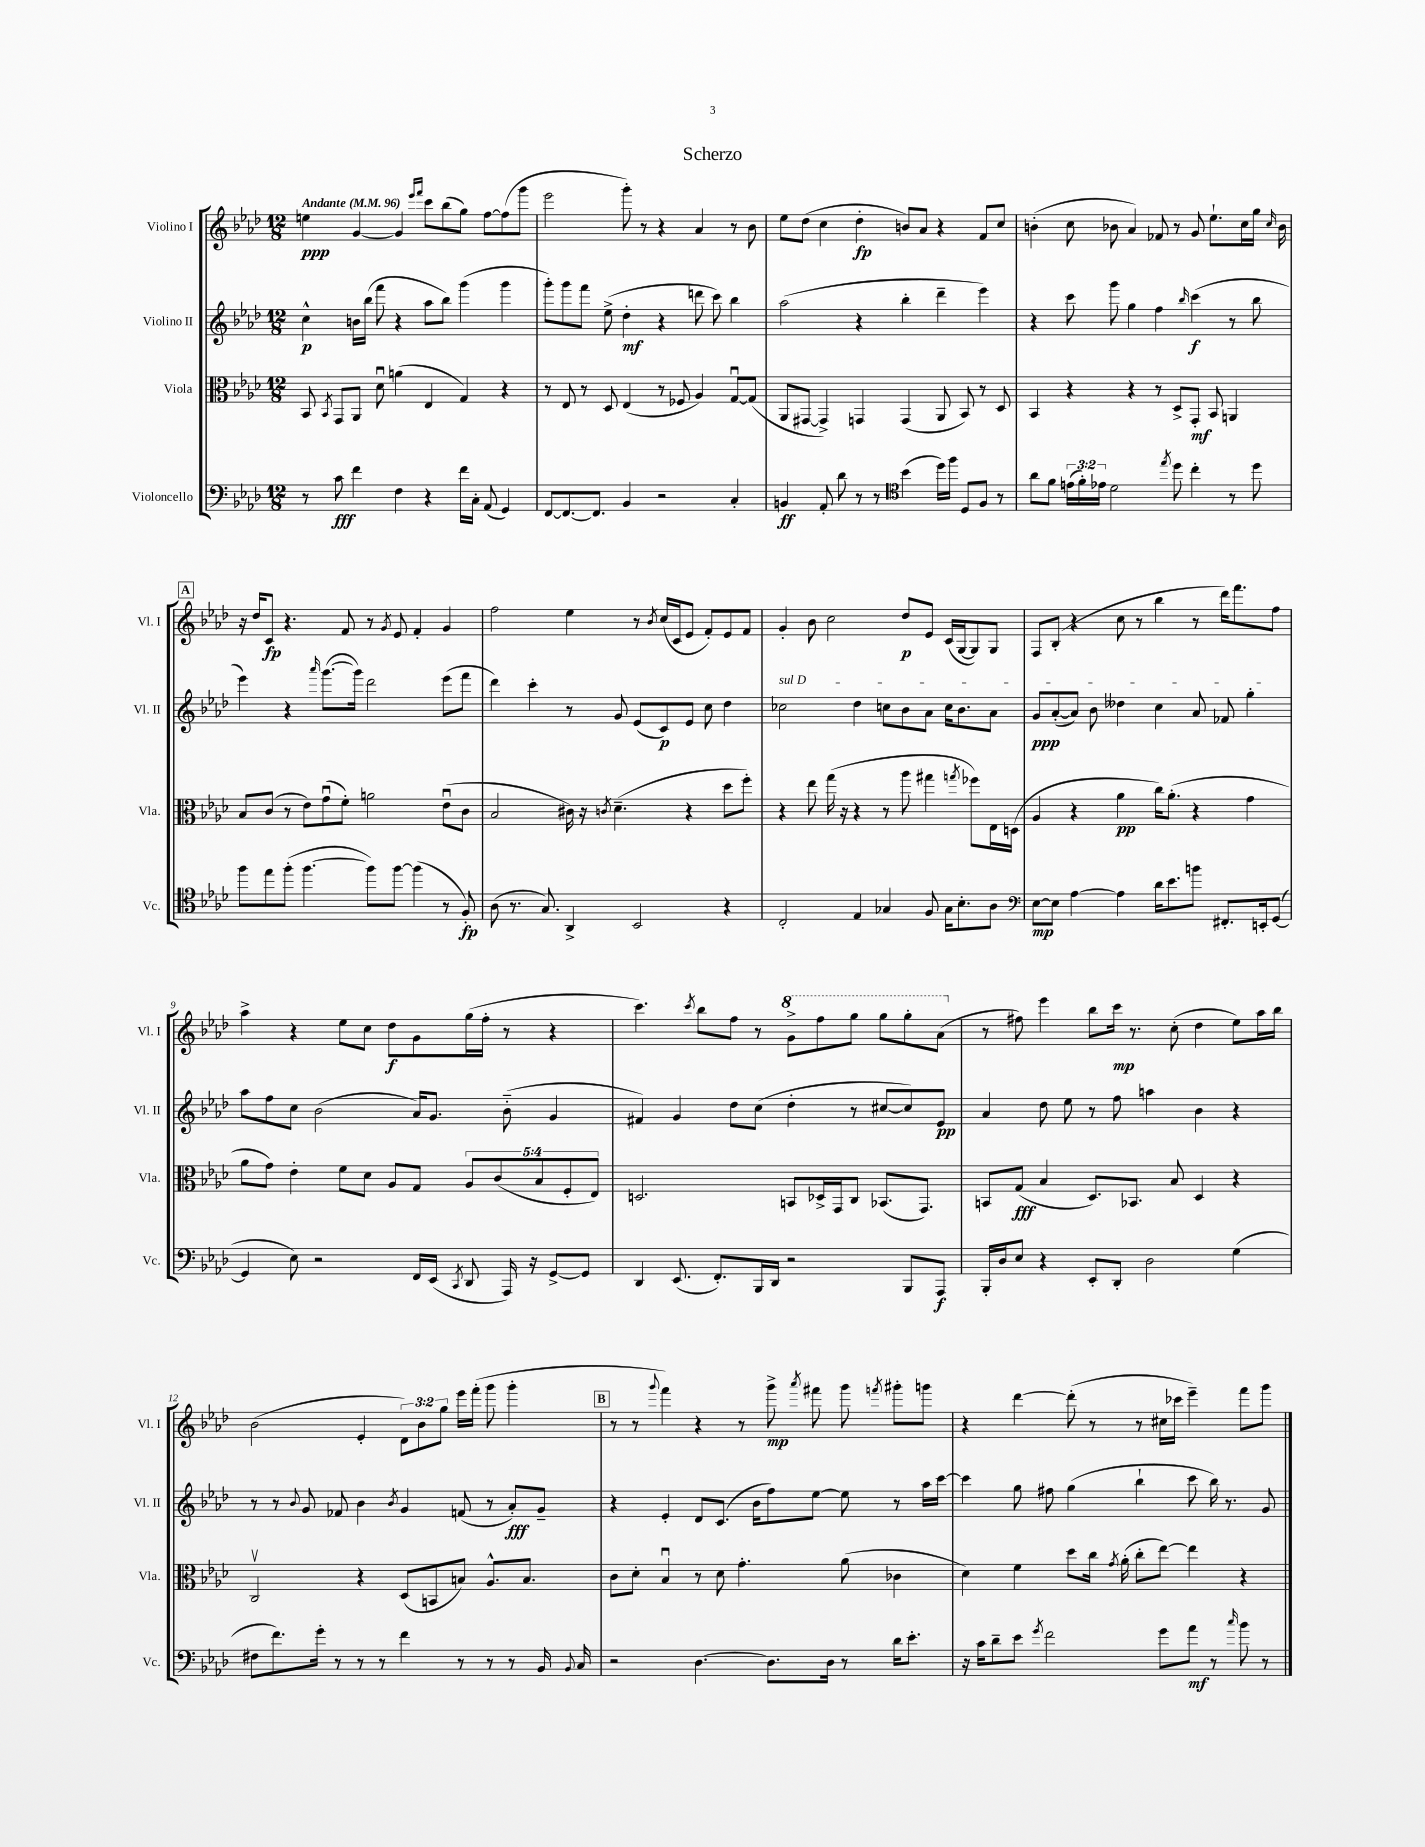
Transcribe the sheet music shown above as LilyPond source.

\header { title = "Scherzo" }
<<
\new StaffGroup <<
\new Staff = "s0" \with { instrumentName = "Violino I" shortInstrumentName = "Vl. I" } {
    \clef treble \key aes \major \numericTimeSignature \time 12/8 \override Staff.TupletNumber.text = #tuplet-number::calc-fraction-text \tempo "Andante" 4 = 96
    \autoBeamOff e''4\ppp g'4~ g'4 \grace { ees'''16[ f'''16] } c'''8[ bes''8( g''8]) f''8[~ f''8( g'''8] |
    ees'''2 g'''8-.) r8 r4 aes'4 r8 bes'8 |
    ees''8[ des''8]( c''4 des''4-.\fp b'8[) aes'8] r4 f'8[ c''8] |
    b'4-.( c''8 bes'8 aes'4) fes'8 r8 g'8 ees''8.[-! c''16 g''16] \grace { c''16 } bes'16 |
    \mark \markup { \box "A" } r16 des''16[ c'8]\fp r4. f'8 r8 \acciaccatura { g'8 } ees'8 f'4-. g'4 |
    f''2 ees''4 r8 \acciaccatura { bes'8 } c''16[( c'16 ees'8] f'8[-.) ees'8 f'8] |
    g'4-. bes'8 c''2 des''8[\p ees'8] c'16[( g16~ g8) g8] |
    f8[ bes8]-.( r4 c''8 r8 bes''4 r8 des'''16[) f'''8. f''8] |
    aes''4-> r4 ees''8[ c''8] des''8[\f g'8 g''16( f''16]-. r8 r4 |
    c'''4.) \acciaccatura { c'''8 } bes''8[ f''8] r8 \ottava #1 g''8[-> f'''8 g'''8] g'''8[ g'''8-. aes''8]( \ottava #0 |
    r8 fis''8) ees'''4 bes''8[ c'''16]\mp r8. c''8-.( des''4 ees''8[) aes''16 bes''16] |
    bes'2( ees'4-. \tuplet 3/2 { des'8[) bes'8 g''8] } ees'''16[ f'''16]-.( g'''8 g'''4-. |
    \mark \markup { \box "B" } r8 r8 \appoggiatura { g'''8 } f'''4) r4 r8 g'''8->\mp \acciaccatura { aes'''8 } fis'''8 g'''8 \acciaccatura { f'''8 } gis'''8[-. g'''8] |
    r4 des'''4~ des'''8-.( r8 r8 cis''16[ ces'''16] ees'''4--) f'''8[ g'''8] \bar "|." |
}
\new Staff = "s1" \with { instrumentName = "Violino II" shortInstrumentName = "Vl. II" } {
    \clef treble \key aes \major \numericTimeSignature \time 12/8
    \autoBeamOff c''4-^\p b'16[ bes''16]( f'''8 r4 aes''8[ bes''8]) g'''4( g'''4 |
    g'''8[-.) g'''8 f'''8] ees''8->( des''4-.\mf r4 d'''8 c'''8) bes''4 |
    aes''2( r4 bes''4-. des'''4-- ees'''4) |
    r4 c'''8 g'''8 g''4 f''4 \grace { bes''16 } c'''4\f( r8 bes''8 |
    \mark \markup { \box "A" } ees'''4) r4 \grace { aes'''16 } g'''8.[~( g'''16]) des'''2 ees'''8[( f'''8] |
    des'''4) c'''4-. r8 g'8 ees'8[( c'8\p) ees'8] c''8 des''4 |
    \once \override TextSpanner.bound-details.left.text = \markup { \italic "sul D" } ces''2\startTextSpan des''4 c''8[ bes'8 aes'8] c''16[ bes'8. aes'8] |
    g'8[\ppp aes'8~-.( aes'8]) bes'8 deses''4 c''4 aes'8 fes'8 g''4-.\stopTextSpan |
    aes''8[ f''8 c''8] bes'2( aes'16[) g'8.] bes'8-_( g'4 |
    fis'4) g'4 des''8[ c''8]( des''4-. r8 cis''8[~ cis''8) ees'8]\pp |
    aes'4 des''8 ees''8 r8 f''8 a''4 bes'4 r4 |
    r8 r8 \appoggiatura { bes'8 } g'8 fes'8 bes'4 \acciaccatura { bes'8 } g'4 f'8( r8 aes'8[-.\fff) g'8]-- |
    \mark \markup { \box "B" } r4 ees'4-. des'8[ c'8.]( bes'16[ f''8) ees''8]~ ees''8 r8 aes''16[ c'''16]~ |
    c'''4 g''8 fis''8 g''4( bes''4-! c'''8 bes''16) r8. g'8 \bar "|." |
}
\new Staff = "s2" \with { instrumentName = "Viola" shortInstrumentName = "Vla." } {
    \clef alto \key aes \major \numericTimeSignature \time 12/8 \override Staff.TupletNumber.text = #tuplet-number::calc-fraction-text
    \autoBeamOff bes,8 \acciaccatura { bes,8 } g,8[ aes,8] des'8\downbow a'4( ees4 g4) r4 |
    r8 ees8 r8 des8 ees4( r8 fes8 aes4) g8[~\downbow g8]( |
    aes,8[ gis,8]~ gis,4->) g,4 g,4( aes,8 bes,8) r8 des8 |
    bes,4 r4 r4 r8 des8[-> g,8]-.\mf bes,8 a,4 |
    \mark \markup { \box "A" } bes8[ c'8]( r8 ees'8[) g'8\downbow( f'8]-.) a'2 ees'8[\downbow( c'8] |
    bes2 cis'16) r16 \acciaccatura { c'8 } des'4.--( r4 des''8[ f''8]-.) |
    r4 ees''8 g''16( r16 r4 r8 aes''8 gis''4 \acciaccatura { g''8 } fes''8[) ees16 d16]( |
    aes4 r4 aes'4\pp c''16[) aes'8.]-.( r4 g'4 |
    aes'8[ g'8]) ees'4-. f'8[ des'8] aes8[ g8] \tuplet 5/4 { aes8[ c'8( bes8 f8-. ees8]) } |
    d2. b,8[ des16-> g,16 c8] bes,8.[( g,8.]) |
    b,8[ g8]\fff( bes4 des8.[) bes,8.] bes8 des4 r4 |
    c2\upbow r4 des8[( b,8 b8]) aes8.[-^ b8.] |
    \mark \markup { \box "B" } c'8[ des'8]-. bes4\downbow r8 des'8 g'4.-. aes'8( ces'4 |
    des'4) f'4 des''8[ c''16] \acciaccatura { g'8 } aes'16-.( c''8[-. ees''8]~) ees''4 r4 \bar "|." |
}
\new Staff = "s3" \with { instrumentName = "Violoncello" shortInstrumentName = "Vc." } {
    \clef bass \key aes \major \numericTimeSignature \time 12/8 \override Staff.TupletNumber.text = #tuplet-number::calc-fraction-text
    \autoBeamOff r8 c'8\fff f'4 f4 r4 f'16[ c16]-. aes,8( g,4) |
    f,8[~ f,8.~ f,8.] bes,4 r2 c4-. |
    b,4\ff aes,8-. des'8 r8 r8 \clef tenor bes'4( des''16[) f''16] des8[ f8] r8 |
    aes'8[ f'8] \tuplet 3/2 { e'16[( f'16-.) ees'16] } des'2 \acciaccatura { ees''8 } des''8 c''4-. r8 des''8 |
    \mark \markup { \box "A" } f''8[ ees''8 f''8]-.( f''4.~ f''8[) f''8]~ f''4( r8 f8-.\fp) |
    aes8( r8. g8.) aes,4-> bes,2 r4 |
    c2-. ees4 ges4 f8 ges16[ bes8.-. aes8] |
    \clef bass ees8[~\mp ees8] aes4~ aes4 des'16[ ees'8. b'8] fis,8.[-. e,16-. g,8]~( |
    g,4 ees8) r2 f,16[ ees,16]( \acciaccatura { c,8 } des,8 aes,,16) r16 g,8[~-> g,8] |
    des,4 ees,8.( f,8.[-.) bes,,16 des,16] r2 bes,,8[ aes,,8]\f |
    bes,,16[-. des16 ees8] r4 ees,8[-. des,8]-. des2 g4( |
    fis8[ f'8.) g'16]-. r8 r8 r8 f'4 r8 r8 r8 bes,16 \appoggiatura { bes,8 } c16 |
    \mark \markup { \box "B" } r2 des4.~ des8.[ des16] r8 des'16[ ees'8.]-. |
    r16 c'16[ des'8-- ees'8] \acciaccatura { g'8 } f'2 g'8[ aes'8]\mf r8 \grace { c''16 } bes'8 r8 \bar "|." |
}
>>
>>
